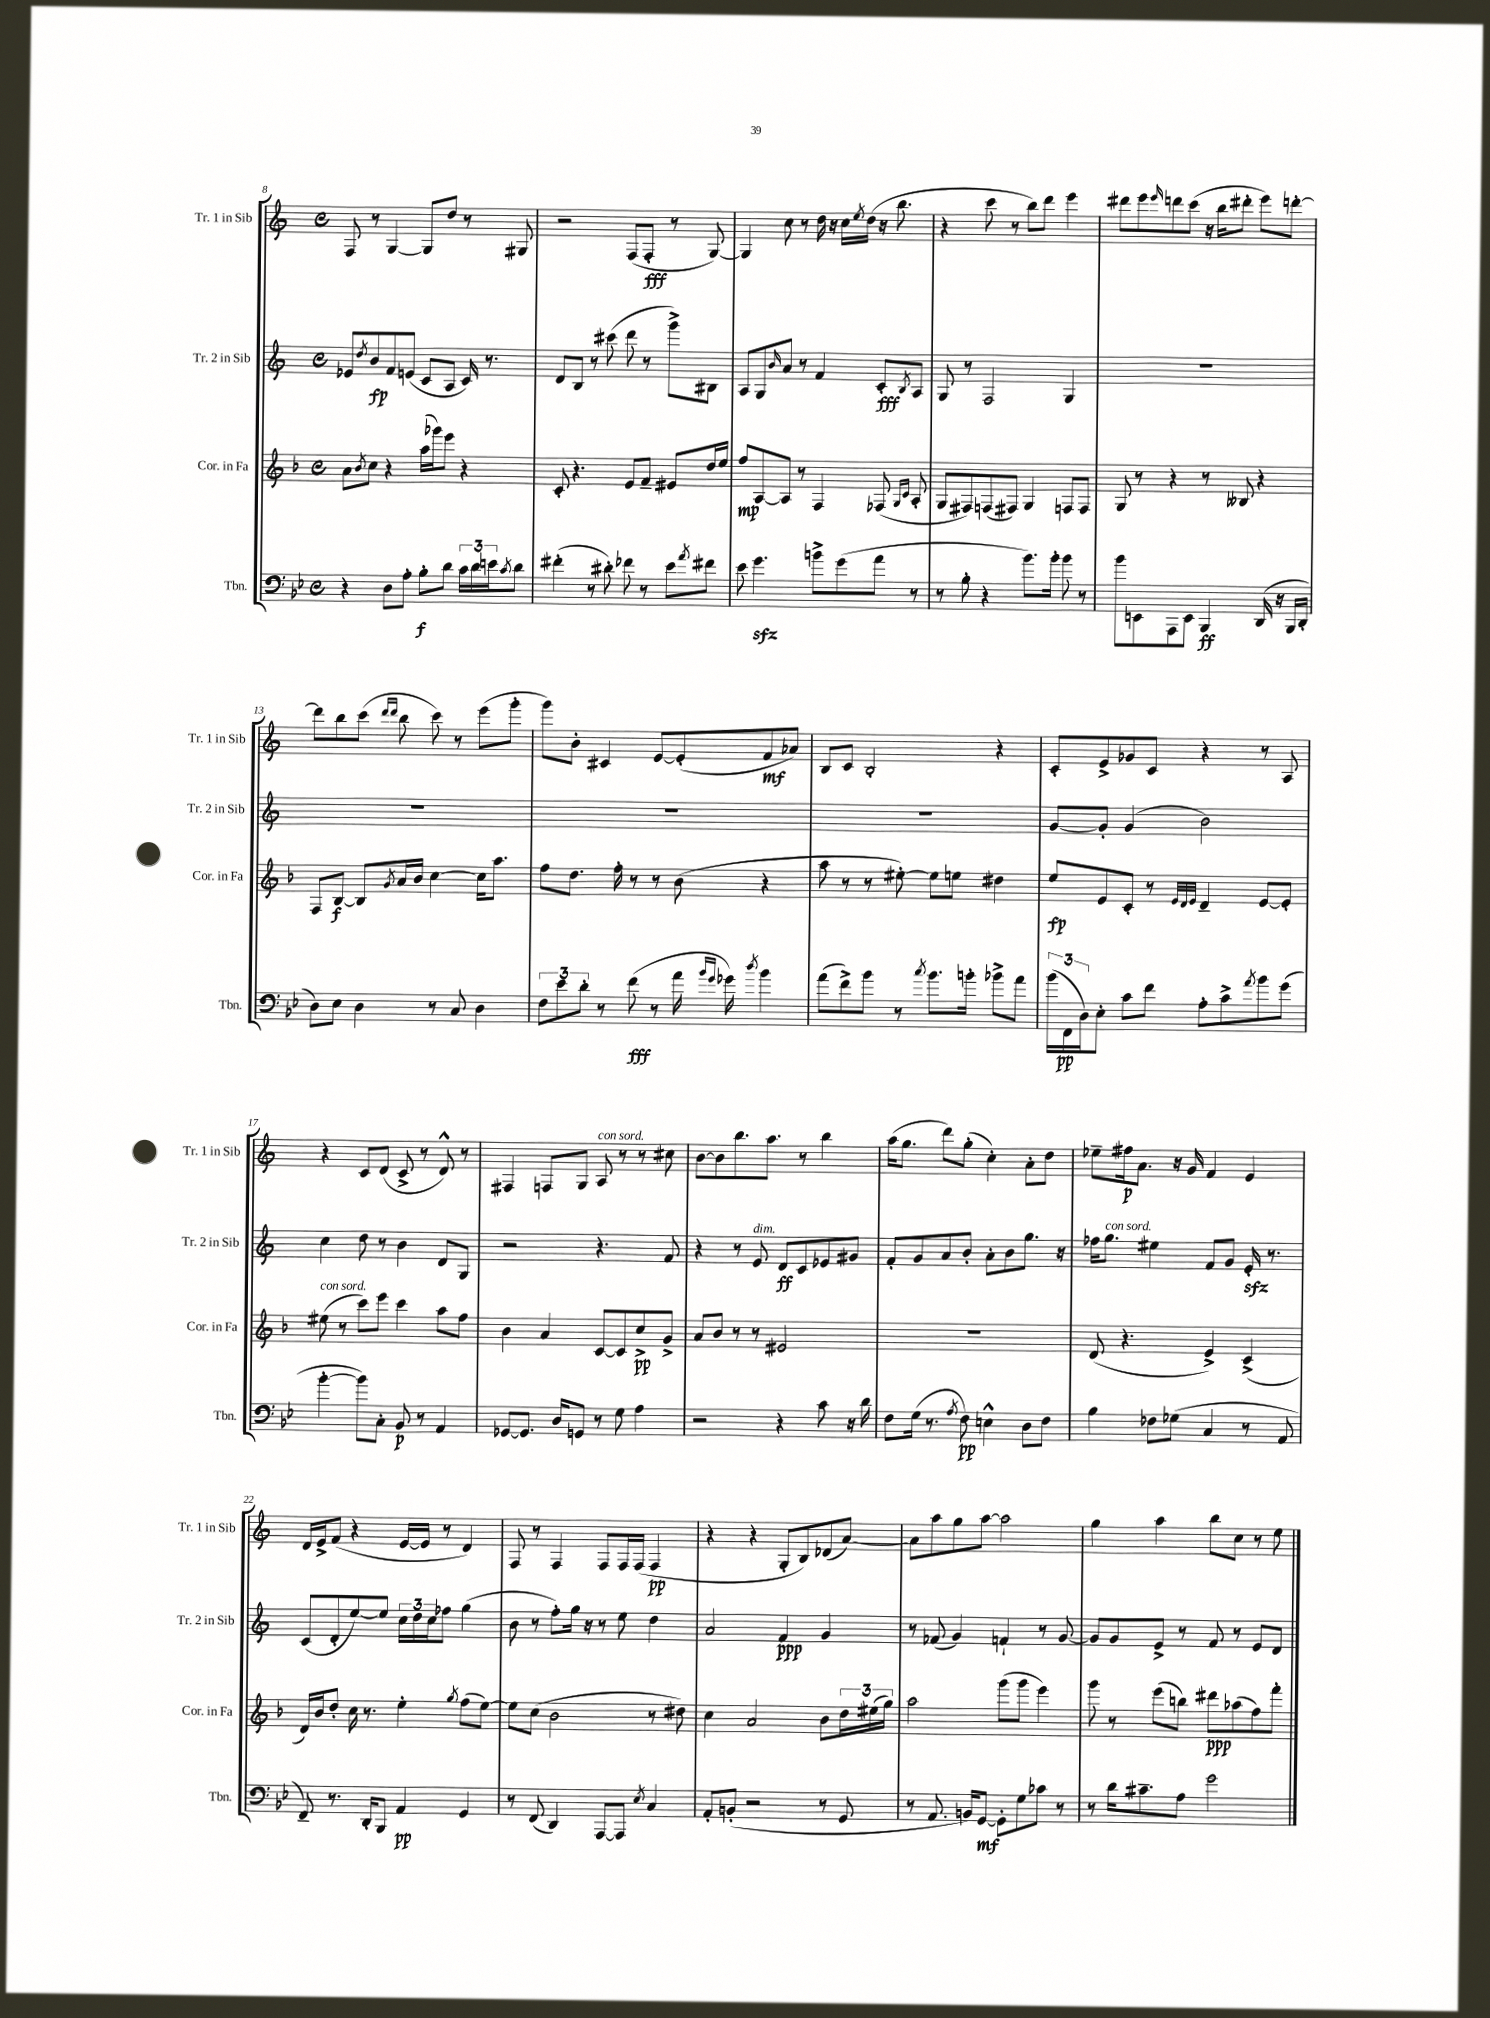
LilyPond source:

<<
\new StaffGroup <<
\new Staff = "s0" \with { instrumentName = "Tr. 1 in Sib" shortInstrumentName = "Tr. 1 in Sib" } {
    \clef treble \key c \major \defaultTimeSignature \time 4/4
    f8 r8 g4~ g8 d''8 r8 gis8 |
    r2 f8( f8-.\fff r8 g8~) |
    g4 c''8 r8 d''16 r16 c''16 \acciaccatura { e''8 } d''16( r16 b''8. |
    r4 c'''8 r8 b''8) d'''8 e'''4 |
    dis'''8 e'''8 \grace { e'''16 } d'''8 c'''8( r16 b''16 dis'''8-. e'''8) d'''8~-. |
    d'''8 b''8 c'''8( \grace { d'''16 d'''16 } b''8 c'''8) r8 e'''8( g'''8-. |
    g'''8) b'8-. cis'4 e'8~ e'8-.( f'8\mf aes'8) |
    b8 c'8 b2-. r4 |
    c'8-. e'8-> ges'8 c'8 r4 r8 a8 |
    r4 c'8 d'8( c'8-> r8 d'8-^) r8 |
    fis4 f8 g8 a8^\markup { \italic "con sord." } r8 r8 cis''8 |
    b'8~ b'8 b''8. a''8. r8 b''4 |
    a''16( g''8. d'''8) g''8-.( c''4-.) a'8-. d''8 |
    ees''8-- fis''16\p a'8. r16 g'16 f'4 e'4 |
    d'16 e'16-> f'8( r4 e'16~ e'16 r8 d'4) |
    f8 r8 f4 f8 f16 f16( f4\pp |
    r4 r4 g8-. b8) des'8( a'8~) |
    a'8 a''8 g''8 a''8~ a''2 |
    g''4 a''4 b''8 c''8 r8 e''8 \bar "|." |
}
\new Staff = "s1" \with { instrumentName = "Tr. 2 in Sib" shortInstrumentName = "Tr. 2 in Sib" } {
    \clef treble \key c \major \defaultTimeSignature \time 4/4
    ees'8 \acciaccatura { d''8 } b'8\fp f'8 e'8( c'8 a8 c'16) r8. |
    d'8 b8 r8 cis'''8( d'''8 r8 g'''8->) bis8 |
    a8 g8 \grace { b'16 } a'8 r8 f'4 c'8-.\fff \acciaccatura { b8 } a8 |
    g8 r8 f2 g4 |
    R1 |
    R1 |
    R1 |
    R1 |
    g'8~ g'8-. g'4( b'2) |
    c''4 d''8 r8 b'4 d'8 g8 |
    r2 r4. f'8 |
    r4 r8 e'8^\markup { \italic "dim." } d'8\ff c'8 ees'8 gis'8 |
    f'8-. g'8 a'8 b'8-. a'8-. b'8 g''8. r16 |
    fes''16 g''8.^\markup { \italic "con sord." } eis''4 f'8 g'8 e'16-.\sfz r8. |
    c'8( d'8-. e''8~) e''8 \tuplet 3/2 { c''16 d''16 c''16 } fes''8 g''4( |
    b'8 r8 f''8-.) g''16 r16 r8 e''8 d''4 |
    a'2 f'4\ppp g'4 |
    r8 fes'8( g'4) f'4-! r8 g'8~ |
    g'8 g'8 e'8-> r8 f'8 r8 e'8 d'8 \bar "|." |
}
\new Staff = "s2" \with { instrumentName = "Cor. in Fa" shortInstrumentName = "Cor. in Fa" } {
    \clef treble \key f \major \defaultTimeSignature \time 4/4
    a'8 \acciaccatura { bes'8 } c''8 r4 a''16( ges'''16) e'''8 r4 |
    c'8-. r4. e'8 f'8-- eis'8 d''16 e''16 |
    f''8\mp a8~ a8 r8 f4 fes8( \grace { g16 c'16 } a8-. |
    g8 fis8) f8( fis8) g4 f8 f8 |
    g8 r8 r4 r8 beses8 r4 |
    f8 bes8~\f bes8 \acciaccatura { g'8 } a'16 bes'16 c''4~ c''16 a''8. |
    f''8 d''8. f''16-. r8 r8 bes'8( r4 |
    a''8 r8 r8 eis''8~-.) eis''8 e''8 dis''4 |
    e''8\fp e'8 c'8-. r8 \grace { e'32 d'32 e'32 } d'4-- e'8~ e'8-. |
    eis''8^\markup { \italic "con sord." }( r8 c'''8) e'''8 c'''4 a''8 f''8 |
    bes'4 a'4 c'8~ c'8 c''8->\pp g'8-> |
    a'8 bes'8 r8 r8 eis'2 |
    R1 |
    d'8( r4. e'4->) c'4->( |
    d'16) bes'16 d''8-. c''16 r8. e''4-. \acciaccatura { g''8 } f''8( e''8~) |
    e''8 c''8( bes'2 r8 dis''8) |
    c''4 a'2 bes'8 \tuplet 3/2 { d''16 eis''16( g''16) } |
    a''2 g'''8( g'''8 e'''4) |
    g'''8 r8 e'''8( b''8) dis'''8\ppp aes''8( f''8) f'''8-. \bar "|." |
}
\new Staff = "s3" \with { instrumentName = "Tbn." shortInstrumentName = "Tbn." } {
    \clef bass \key bes \major \defaultTimeSignature \time 4/4
    r4 d8 a8-. bes8-.\f d'8 \tuplet 3/2 { c'16 d'16 e'16 } \acciaccatura { c'8 } d'8 |
    fis'4-.( r8 dis'8-.) fes'8 r8 ees'8 \acciaccatura { a'8 } fis'8 |
    ees'8 g'4.\sfz b'8-> g'8( a'8 r8 |
    r8 bes8-. r4 bes'8.) bes'16-. bes'8 r8 |
    bes'8 e,8 a,,8 e,8 bes,,4\ff d,16( r16 bes,,16 d,16-. |
    d8) ees8 d4 r8 c8 d4 |
    \tuplet 3/2 { f8 ees'8 d'8-. } r8 f'8\fff( r8 a'16 \grace { bes'16 g'16 } ges'16) \acciaccatura { d''8 } bes'4 |
    a'8( f'8->) bes'8 r8 \acciaccatura { c''8 } bes'8. b'16-. bes'8-> a'8 |
    \tuplet 3/2 { bes'16( f,16\pp d16) } ees8-. c'8 f'8 a8-. c'8-> \acciaccatura { a'8 } bes'8 g'8( |
    bes'4~-. bes'8) c8-. bes,8\p r8 a,4 |
    ges,8~ ges,8. d16 g,8 r8 g8 a4 |
    r2 r4 c'8 r16 d'16 |
    f8 g16( r8. \acciaccatura { a8 } f8\pp) e4-^ d8 f8 |
    bes4 fes8 ges8( c4 r8 a,8 |
    f,8--) r8. d,16-. bes,,8 a,4\pp g,4 |
    r8 f,8( d,4) a,,8~ a,,8 \acciaccatura { ees8 } c4 |
    a,8-. b,8-.( r2 r8 g,8 |
    r8 a,8. b,16) g,8~\mf g,8-. g8 ces'8 r8 |
    r8 d'16 cis'8.-- a8 g'2 \bar "|." |
}
>>
>>
\layout { \context { \Score currentBarNumber = #8 } }
